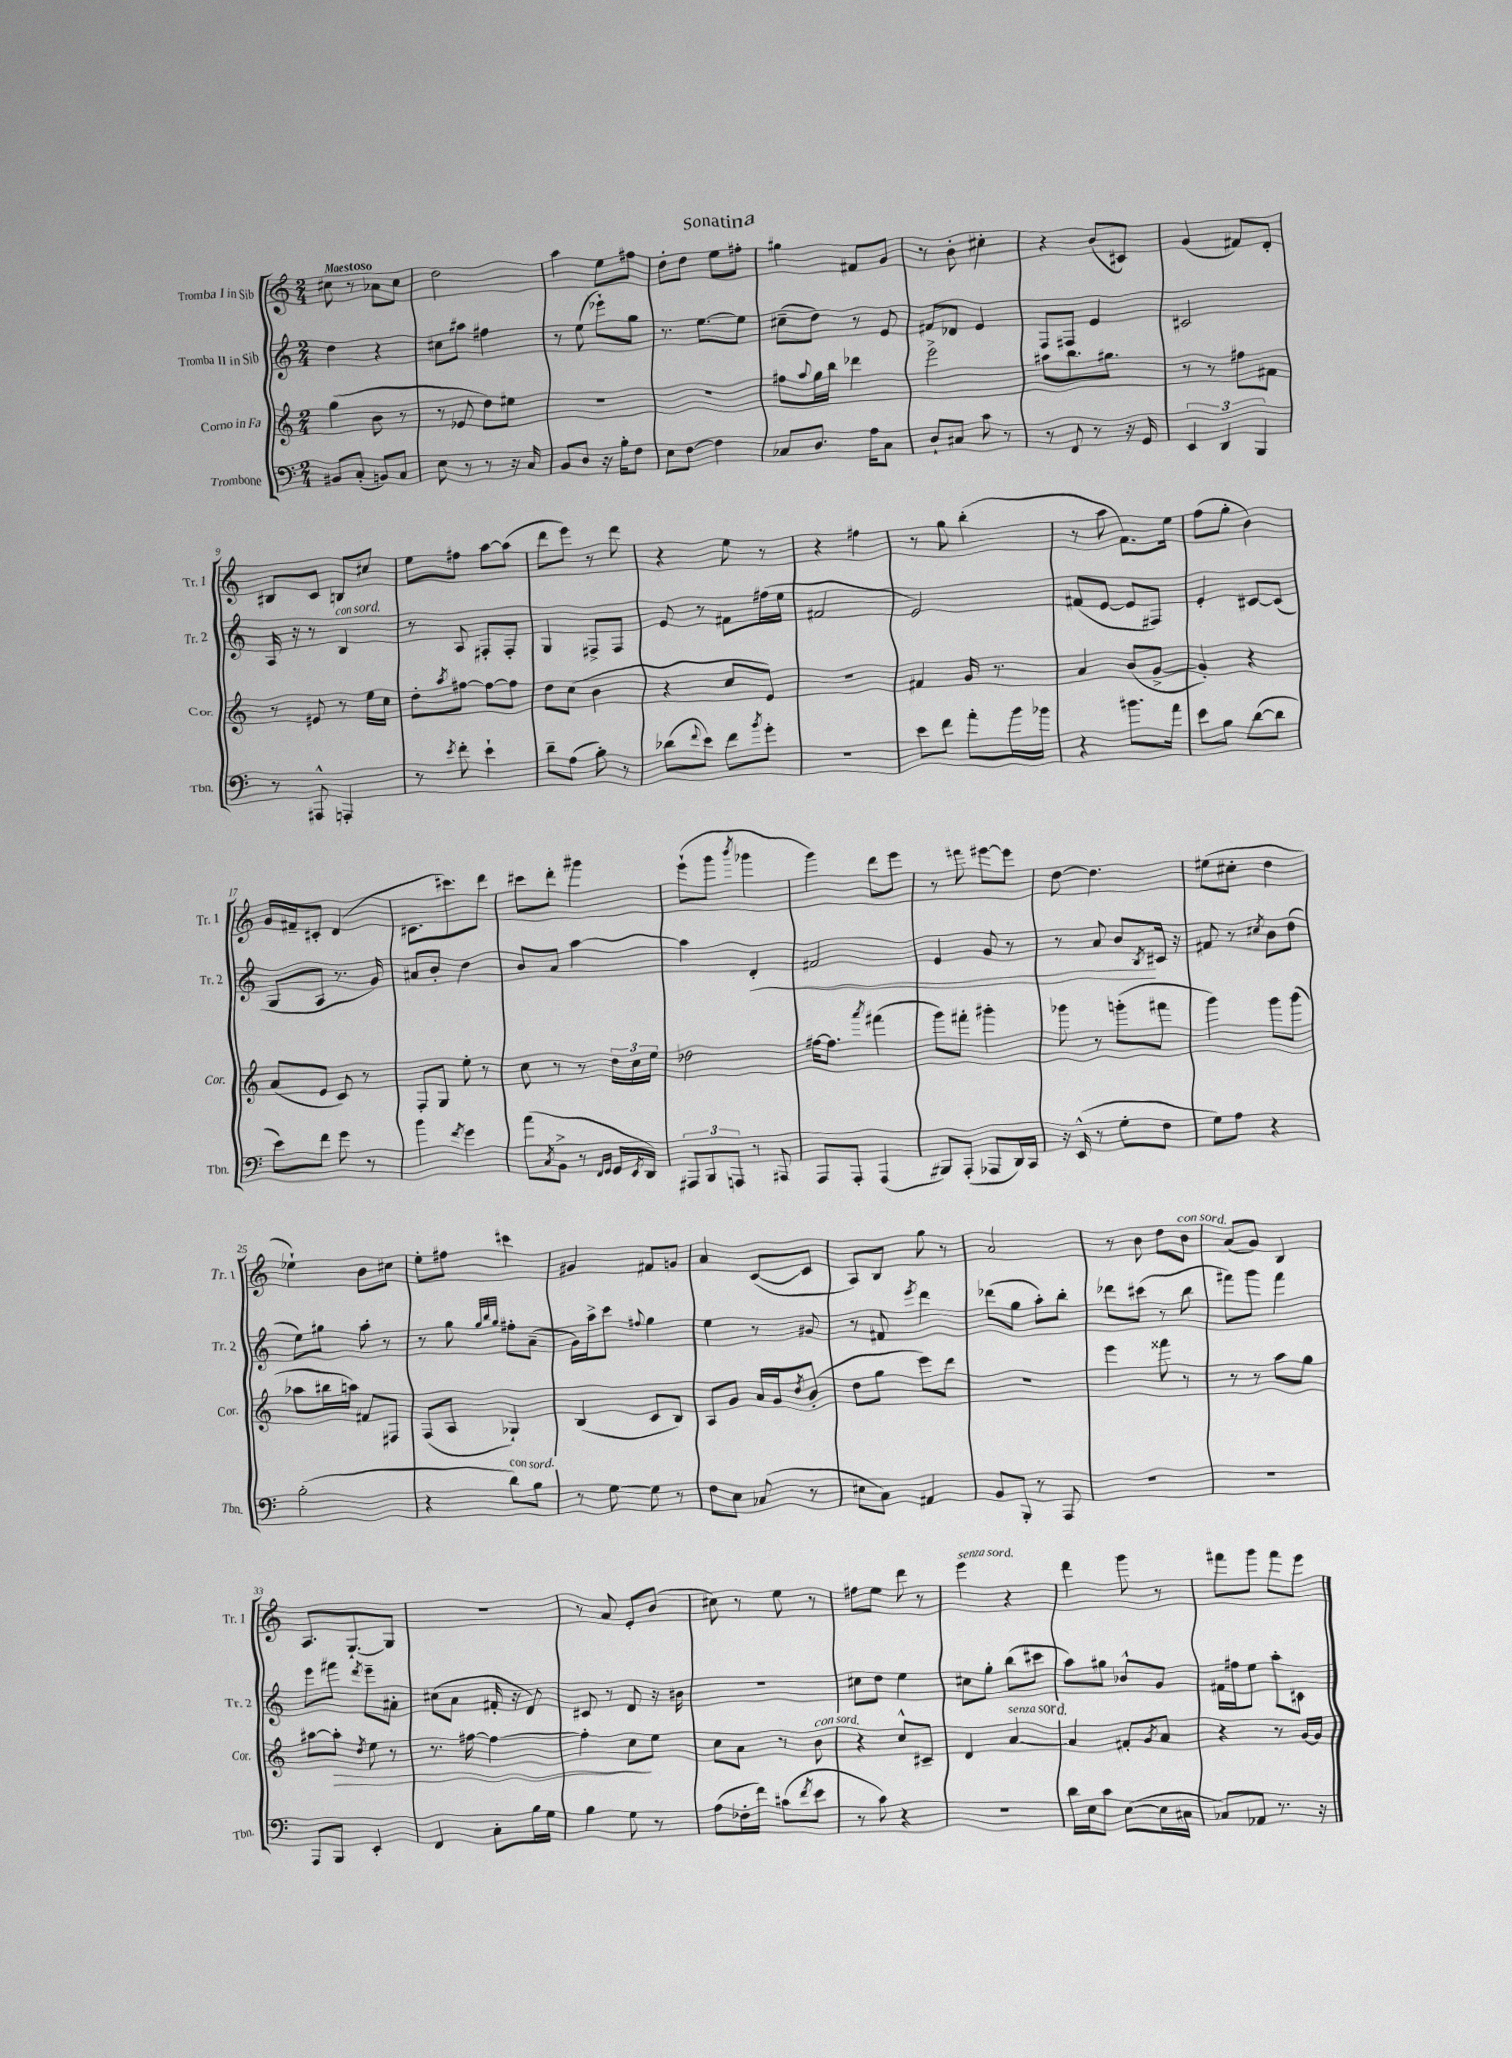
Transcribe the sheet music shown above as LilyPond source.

\header { title = "Sonatina" }
<<
\new StaffGroup <<
\new Staff = "s0" \with { instrumentName = "Tromba I in Sib" shortInstrumentName = "Tr. 1" } {
    \clef treble \key c \major \numericTimeSignature \time 2/4 \tempo "Maestoso"
    cis''8 r8 aes'8 cis''8 |
    d''2 |
    a''4 e''8 fis''8 |
    d''8-. d''8 e''8 fis''8-. |
    gis''4 fis'8 g'8 |
    r8 b'8-. cis''4-. |
    r4 b'8( cis'8) |
    g'4( fis'8) d'8-. |
    bis8 c'8 b8 cis''8 |
    e''8 fis''8 a''8~ a''8( |
    d'''8 e'''8) r8 d'''8 |
    r4 e''8 r8 |
    r4 fis''4 |
    r8 g''8 b''4-.( |
    r8 a''8 f'8.) e''16 |
    f''8( g''8-. b'4) |
    g'16 fis'16-- cis'8-. d'4( |
    cis'8. cis'''8.) d'''8 |
    cis'''8 d'''8-. gis'''4 |
    e'''8-!( g'''8 \acciaccatura { b'''8 } ges'''4 |
    g'''4) d'''8 e'''8 |
    r8 fis'''8 eis'''8~ eis'''8 |
    d''8~ d''4. |
    eis''8( cis''8-. d''4 |
    ees''4-!) b'8 cis''8 |
    e''8-. fis''8 cis'''4 |
    gis'4 fis'8 g'8 |
    a'4 c'8~( c'8 |
    a8) b8 g''8 r8 |
    a'2 |
    r8 b'8 d''8 b'8^\markup { \italic "con sord." } |
    a'8( g'8) b4 |
    a8. g8.~-! g8 |
    R2 |
    r8 a'8 e'8-. b'8( |
    cis''8) r8 e''8 r8 |
    fis''8 e''8 d'''8 r8 |
    e'''4^\markup { \italic "senza sord." } r4 |
    d'''4 g'''8 r8 |
    fis'''8 g'''8 fis'''8 e'''8 \bar "|." |
}
\new Staff = "s1" \with { instrumentName = "Tromba II in Sib" shortInstrumentName = "Tr. 2" } {
    \clef treble \key c \major \numericTimeSignature \time 2/4
    d''4 r4 |
    cis''8 ais''8 fis''4 |
    r8 e''8( ees'''8-!) g''8 |
    r8. e''8.~ e''8 |
    cis''8--( d''8) r8 e'8 |
    fis'8 des'8 e'4 |
    f8 fis8 e'4 |
    cis'2 |
    a16 r16 r8 b4^\markup { \italic "con sord." } |
    r8 a8 fis8-. fis8-. |
    g4 fis8-> fis8 |
    e'8 r8 fis'8 fis''16( e''16 |
    fis'2 |
    e'2) |
    fis'8( e'8~ e'8 fis8) |
    e'4-. cis'8~ cis'8( |
    g8 a8 r8. g'16) |
    ais'8 b'8-. d''4 |
    b'8 a'8 a''4~ |
    a''4 d'4-.\< |
    fis'2 |
    e'4 g'8 r8 |
    r8 a'8 b'8\! \acciaccatura { b8 } cis'16 r16 |
    fis'8 r8 \acciaccatura { cis''8 } b'8 d''8( |
    e''8) gis''8 a''8-. r8 |
    r8 g''8 \grace { g''32 b''32 g''32 } fis''8-. a'8--( |
    g'16) a''16-> c'''8 \appoggiatura { fis''8 } g''4 |
    e''4 r8 gis'8 |
    r8 fis'8 \acciaccatura { e'''8 } d'''4 |
    des'''8( g''8 a''8-.) b''8-. |
    des'''8 cis'''8( r8 b''8 |
    fis'''8) g'''8 fis'''4 |
    e'''8 fis'''8 \acciaccatura { d'''8 } e'''8-- ais'8-. |
    cis''8( a'8 fis'16-. r16 d'8) |
    cis'8 r8 d'8 r16 bis'16 |
    r2 |
    cis''8 d''8 e''4 |
    cis''8 g''8-. b''8( cis'''8 |
    a''8) gis''8 bes'8-^ g'8 |
    fis'16 fis''16 e''8 a''8-. cis'8 \bar "|." |
}
\new Staff = "s2" \with { instrumentName = "Corno in Fa" shortInstrumentName = "Cor." } {
    \clef treble \key c \major \numericTimeSignature \time 2/4
    g''4( b'8 r8 |
    r8 ees'8 d''8) eis''8 |
    R2 |
    R2 |
    fis''8 \appoggiatura { a''8 } g''16 b''16 des'''4 |
    e'''2-> |
    ais''8 b''8. gis''8. |
    r8 r8 fis''8 fis'8 |
    r8 eis'8 r8 e''16 c''16 |
    d''8-. \acciaccatura { a''8 } fis''8~ fis''8~ fis''8 |
    d''8 c''8( b'4 |
    r4 c''8 e'8) |
    r2 |
    fis'4 g'16 r8. |
    a'4 b'8( g'8~-> |
    g'4-.) r4 |
    a'8( e'8 c'8) r8 |
    f8-. g8 e''8-. r8 |
    c''8 r8 r8 \tuplet 3/2 { d''16 c''16 e''16 } |
    des''2 |
    fis''16~ fis''8. \acciaccatura { a'''8 } fis'''4( |
    g'''8) fis'''8-. gis'''4-. |
    ges'''8 r8 g'''8-.( fis'''8 |
    g'''4) g'''8 g'''8( |
    aes''8 bis''16 a''16) fis'8 fis8 |
    f8( a8 ges4-!) |
    b4( c'8 b8) |
    a8 g'8 a'16 g'16 \acciaccatura { d''8 } b'8-.( |
    d''8 g''8 e'''8) d'''8 |
    r2 |
    e'''4 fisis'''8 r8 |
    r8 r8 a''8 g''8 |
    ais''8~ ais''8-.\> \acciaccatura { d''8 } e''8 r8 |
    r8. fis''16~ fis''4~ |
    fis''4-. c''8\! e''8 |
    c''8 a'8 r8 b'8^\markup { \italic "con sord." } |
    r4 c''8-^ cis'8-- |
    d'4 a'4~^\markup { \italic "senza sord." } |
    a'4 fis'8-. \acciaccatura { g'8 } a'8 |
    r4 r8 g'16~ g'16 \bar "|." |
}
\new Staff = "s3" \with { instrumentName = "Trombone" shortInstrumentName = "Tbn." } {
    \clef bass \key c \major \numericTimeSignature \time 2/4
    bis,8 c8-.( b,8) c8 |
    e8 r8 r8 r16 c16 |
    b,8 d8 r16 b16-. f8 |
    e8 f8~ f4 |
    ces8 d8. a16 ces8 |
    d8-! cis8 c'8 r8 |
    r8 f,8 r8 r16 g,16 |
    \tuplet 3/2 { e,4 d,4 b,,4 } |
    r8 ais,,8-^ a,,4-. |
    r8 \acciaccatura { e'8 } f'8-. e'4-! |
    d'8-- a8( b8-.) r8 |
    des'8( \appoggiatura { f'8 } e'8) f'8 \acciaccatura { b'8 } g'8-. |
    r2 |
    e'8 f'8 a'8-. b'16 bes'16 |
    r4 bis'8. a'16 |
    e'8 b8 d'8~( d'8 |
    e'8) f'8 g'8 r8 |
    b'4 \acciaccatura { f'8 } g'4 |
    a'8( \acciaccatura { c8 } b,8-> r8 \grace { f,16 g,16 } g,16 \acciaccatura { e,8 } d,16) |
    \tuplet 3/2 { ais,,8 b,,8 a,,8 } r8 ais,,8 |
    a,,8 a,,8-. a,,4( |
    bis,,8) a,,8-.( aes,,8 d,16) c,16 |
    r16 e,16-^( r8 g8-. f8 |
    g8) a8 r4 |
    b2-.( |
    r4 d'8^\markup { \italic "con sord." }) b8 |
    r8 g8~ g8 r8 |
    f8 e8 ces8( r8 |
    eis8 c8) ais,4 |
    b,8 b,,8-. r8 a,,8 |
    R2 |
    R2 |
    a,,8 b,,8 e,4-. |
    f,4 c8-. b16 g16 |
    b4 g8 r8 |
    a8( fes16-. f'16) cis'8( \acciaccatura { f'8 } e'8 |
    r8 c'8) r4 |
    r2 |
    d'16 e16 c'8 e8~( e16 cis16 |
    ces8) aes,8 r8. r16 \bar "|." |
}
>>
>>
